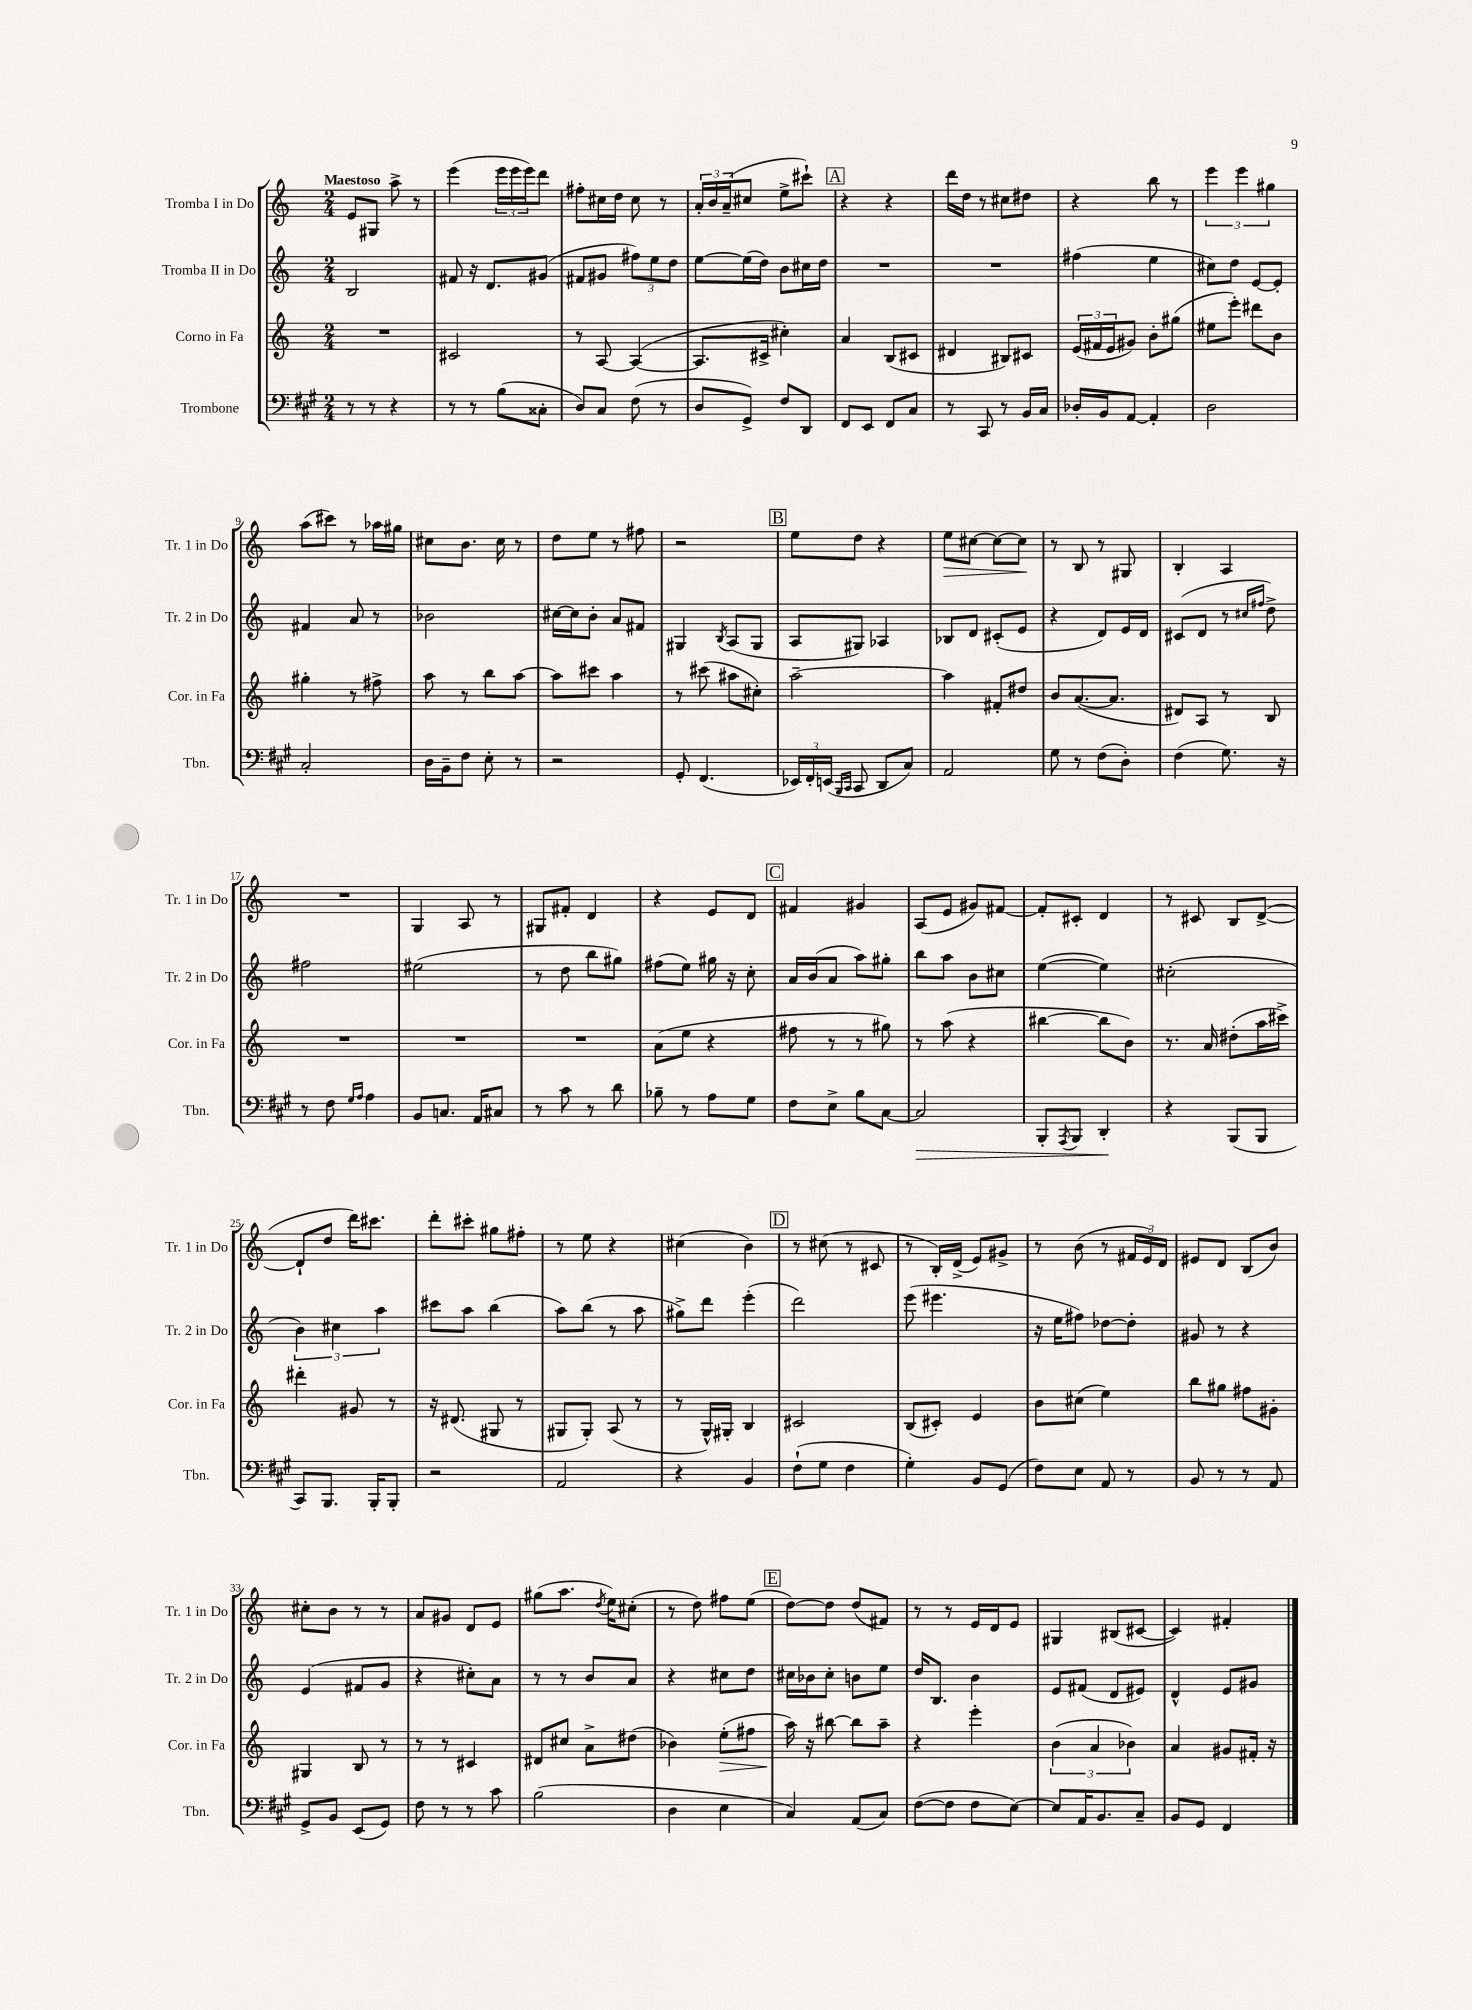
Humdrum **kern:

**kern	**kern	**kern	**kern
*staff4	*staff3	*staff2	*staff1
*clefF4	*clefG2	*clefG2	*clefG2
*k[f#c#g#]	*k[]	*k[]	*k[]
*M2/4	*M2/4	*M2/4	*M2/4
8r	2r	2B	8e
8r	.	.	8G#
4r	.	.	8aa^
.	.	.	8r
=	=	=	=
8r	2c#	8f#	(4eee
8r	.	16r	.
.	.	8.d	.
(8B	.	.	24eee
.	.	.	24eee
.	.	.	24eee)
8C##'	.	(8g#	8ddd
=	=	=	=
8D)	8r	8f#	8ff#'
8C#	[8A	8g#	16cc#
.	.	.	16dd
(8F#	(4A_	12ff#)	8cc#
.	.	12ee	.
8r	.	.	8r
.	.	12dd	.
=	=	=	=
8D	8.A]	[8ee	24a'
.	.	.	24b
.	.	.	(24a~
8GG#^)	.	(16ee]	8cc#
.	16c#^	16dd)	.
8F#	4cc#')	8b	8ee^
8DD	.	16cc#	8ccc#`)
.	.	16dd	.
=	=	=	=
8FF#	4a	2r	4r
8EE	.	.	.
8FF#	(8B	.	4r
8C#	8c#	.	.
=	=	=	=
8r	4d#	2r	16ddd
.	.	.	16dd
8CC#	.	.	8r
8r	8B#)	.	8cc#
16BB	8c#	.	8dd#
16C#	.	.	.
=	=	=	=
16D-'	(24e	(4ff#	4r
.	24f#	.	.
16BB	.	.	.
.	24e	.	.
[8AA	8g#)	.	.
4AA']	8b'	4ee	8bb
.	(8gg#	.	8r
=	=	=	=
2D	8ee#	8cc#)	6eee
.	8eee')	8dd	.
.	.	.	6eee
.	8ddd#	[8e	.
.	.	.	6gg#
.	8b	8e']	.
=	=	=	=
2C#'	4gg#'	4f#	(8aa
.	.	.	8ccc#)
.	8r	8a	8r
.	8ff#^	8r	16aa-
.	.	.	16gg#
=	=	=	=
16D	8aa	2b-	8cc#
16BB~	.	.	.
8F#	8r	.	8.b
8E'	8bb	.	.
.	.	.	16cc#
8r	[8aa	.	8r
=	=	=	=
2r	8aa]	[16cc#	8dd
.	.	16cc#]	.
.	8ccc#	8b'	8ee
.	4aa	8a	8r
.	.	8f#	8ff#
=	=	=	=
8GG#'	8r	4G#	2r
(4.FF#	(8ccc#	.	.
.	.	8qB	.
.	8aa#	(8A	.
.	8cc#')	8G#	.
=	=	=	=
24EE-)	[2aa~	8A	8ee
24FF#'	.	.	.
(24EE	.	.	.
16qqBBB	.	.	.
16qqCC#	.	.	.
8CC#	.	8G#)	8dd
8DD	.	4A-	4r
8C#)	.	.	.
=	=	=	=
2AA	4aa]	8B-	8ee
.	.	8d	[8cc#
.	8f#'	(8c#'	8cc#_
.	8dd#	8e	8cc#]
=	=	=	=
8G#	8b	4r	8r
8r	([8.a	.	8B
(8F#	.	8d)	8r
.	8.a]	.	.
8D')	.	16e	8G#
.	.	16d	.
=	=	=	=
(4F#	8d#)	(8c#	4B'
.	8A	8d	.
8.G#)	8r	8r	4A
.	.	16qqcc#	.
.	.	16qqff#	.
.	8B	8dd^)	.
16r	.	.	.
=	=	=	=
8r	2r	2ff#	2r
8F#	.	.	.
16qqG#	.	.	.
16qqA	.	.	.
4A	.	.	.
=	=	=	=
8BB	2r	(2ee#	4G
8.C	.	.	.
.	.	.	8A
16AA	.	.	.
8C#	.	.	8r
=	=	=	=
8r	2r	8r	8G#
8c#	.	8dd	8f#'
8r	.	8bb	4d
8d	.	8gg#)	.
=	=	=	=
8B-~	(8a	(8ff#	4r
8r	8ee	8ee)	.
8A	4r	16gg#	8e
.	.	16r	.
8G#	.	8cc'	8d
=	=	=	=
8F#	8ff#	16a	4f#
.	.	(16b	.
8E^	8r	8a	.
8B	8r	8aa)	4g#
[8C#	8gg#)	8gg#'	.
=	=	=	=
2C#]	8r	8bb	(8A
.	(8aa	8aa	8e
.	4r	8b	8g#)
.	.	8cc#	[8f#
=	=	=	=
8BBB'	[4bb#	([4ee	8f#']
8qAAA	.	.	.
8BBB	.	.	8c#'
4DD'	8bb#]	4ee])	4d
.	8b)	.	.
=	=	=	=
4r	8.r	(2cc#'	8r
.	.	.	8c#
.	16a	.	.
(8BBB	(8dd#'	.	8B
8BBB	16aa	.	([8d^
.	16ccc#^)	.	.
=	=	=	=
8CC#)	4ddd#'	6b)	8d`]
8.BBB	.	.	8dd
.	.	6cc#	.
.	8g#	.	16ddd)
16BBB'	.	.	8.ccc#
.	.	6aa	.
8BBB'	8r	.	.
=	=	=	=
2r	16r	8ccc#	8ddd'
.	(8.d#	.	.
.	.	8aa	8ccc#'
.	8G#	(4bb	8gg#
.	8r	.	8ff#'
=	=	=	=
2AA	8G#	8aa)	8r
.	8G#')	(8bb	8ee
.	(8A	8r	4r
.	8r	8aa	.
=	=	=	=
4r	8r	8gg#^)	(4cc#
.	16G^^)	8ddd	.
.	16G#'	.	.
4BB	4B	(4eee'	4b)
=	=	=	=
(8F#`	2c#	2ddd)	8r
8G#	.	.	(8cc#
4F#	.	.	8r
.	.	.	8c#
=	=	=	=
4G#')	(8B	(8eee	8r
.	8c#')	4.eee#	16B')
.	.	.	(16d^
8BB	4e	.	8e)
(8GG#	.	.	8g#^
=	=	=	=
8F#)	8b	16r	8r
.	.	16ee	.
8E	(8cc#	8ff#)	(8b
8AA	4ee)	[8dd-	8r
8r	.	8dd-']	24f#
.	.	.	24e)
.	.	.	24d
=	=	=	=
8BB	8bb	8g#	8e#
8r	8gg#	8r	8d
8r	8ff#	4r	(8B
8AA	8g#'	.	8b)
=	=	=	=
8GG#^	4G#	(4e	8cc#'
8BB	.	.	8b
(8EE	8B	8f#	8r
8GG#)	8r	8g	8r
=	=	=	=
8F#	8r	4r	8a
8r	8r	.	8g#
8r	4c#	8cc#')	8d
8c#	.	8a	8e
=	=	=	=
(2B	8d#	8r	(8gg#
.	8cc#	8r	8.aa
.	8a^	8b	.
.	.	.	8qdd
.	.	.	16ee)
.	(8dd#	8a	(8cc#'
=	=	=	=
4D	4b-)	4r	8r
.	.	.	8dd)
4E	(8ee'	8cc#	8ff#
.	8ff#	8dd	(8ee
=	=	=	=
4C#)	16aa)	16cc#	[8dd)
.	16r	16b-	.
.	[8bb#	8cc#'	8dd]
(8AA	8bb#]	8b	(8dd
8C#)	8aa~	8ee	8f#)
=	=	=	=
([8F#	4r	16dd	8r
.	.	8.B	.
8F#]	.	.	8r
8F#	4eee'	4b	16e
.	.	.	16d
[8E)	.	.	8e
=	=	=	=
8E]	(6b	8e	4G#
16AA	.	(8f#	.
.	6a	.	.
8.BB	.	.	.
.	.	8d	(8B#
.	6b-)	.	.
8C#~	.	8e#)	[8c#
=	=	=	=
8BB	4a	4d^^	4c#])
8GG#	.	.	.
4FF#	8g#	8e	4f#'
.	16f#'	8g#	.
.	16r	.	.
==	==	==	==
*-	*-	*-	*-
